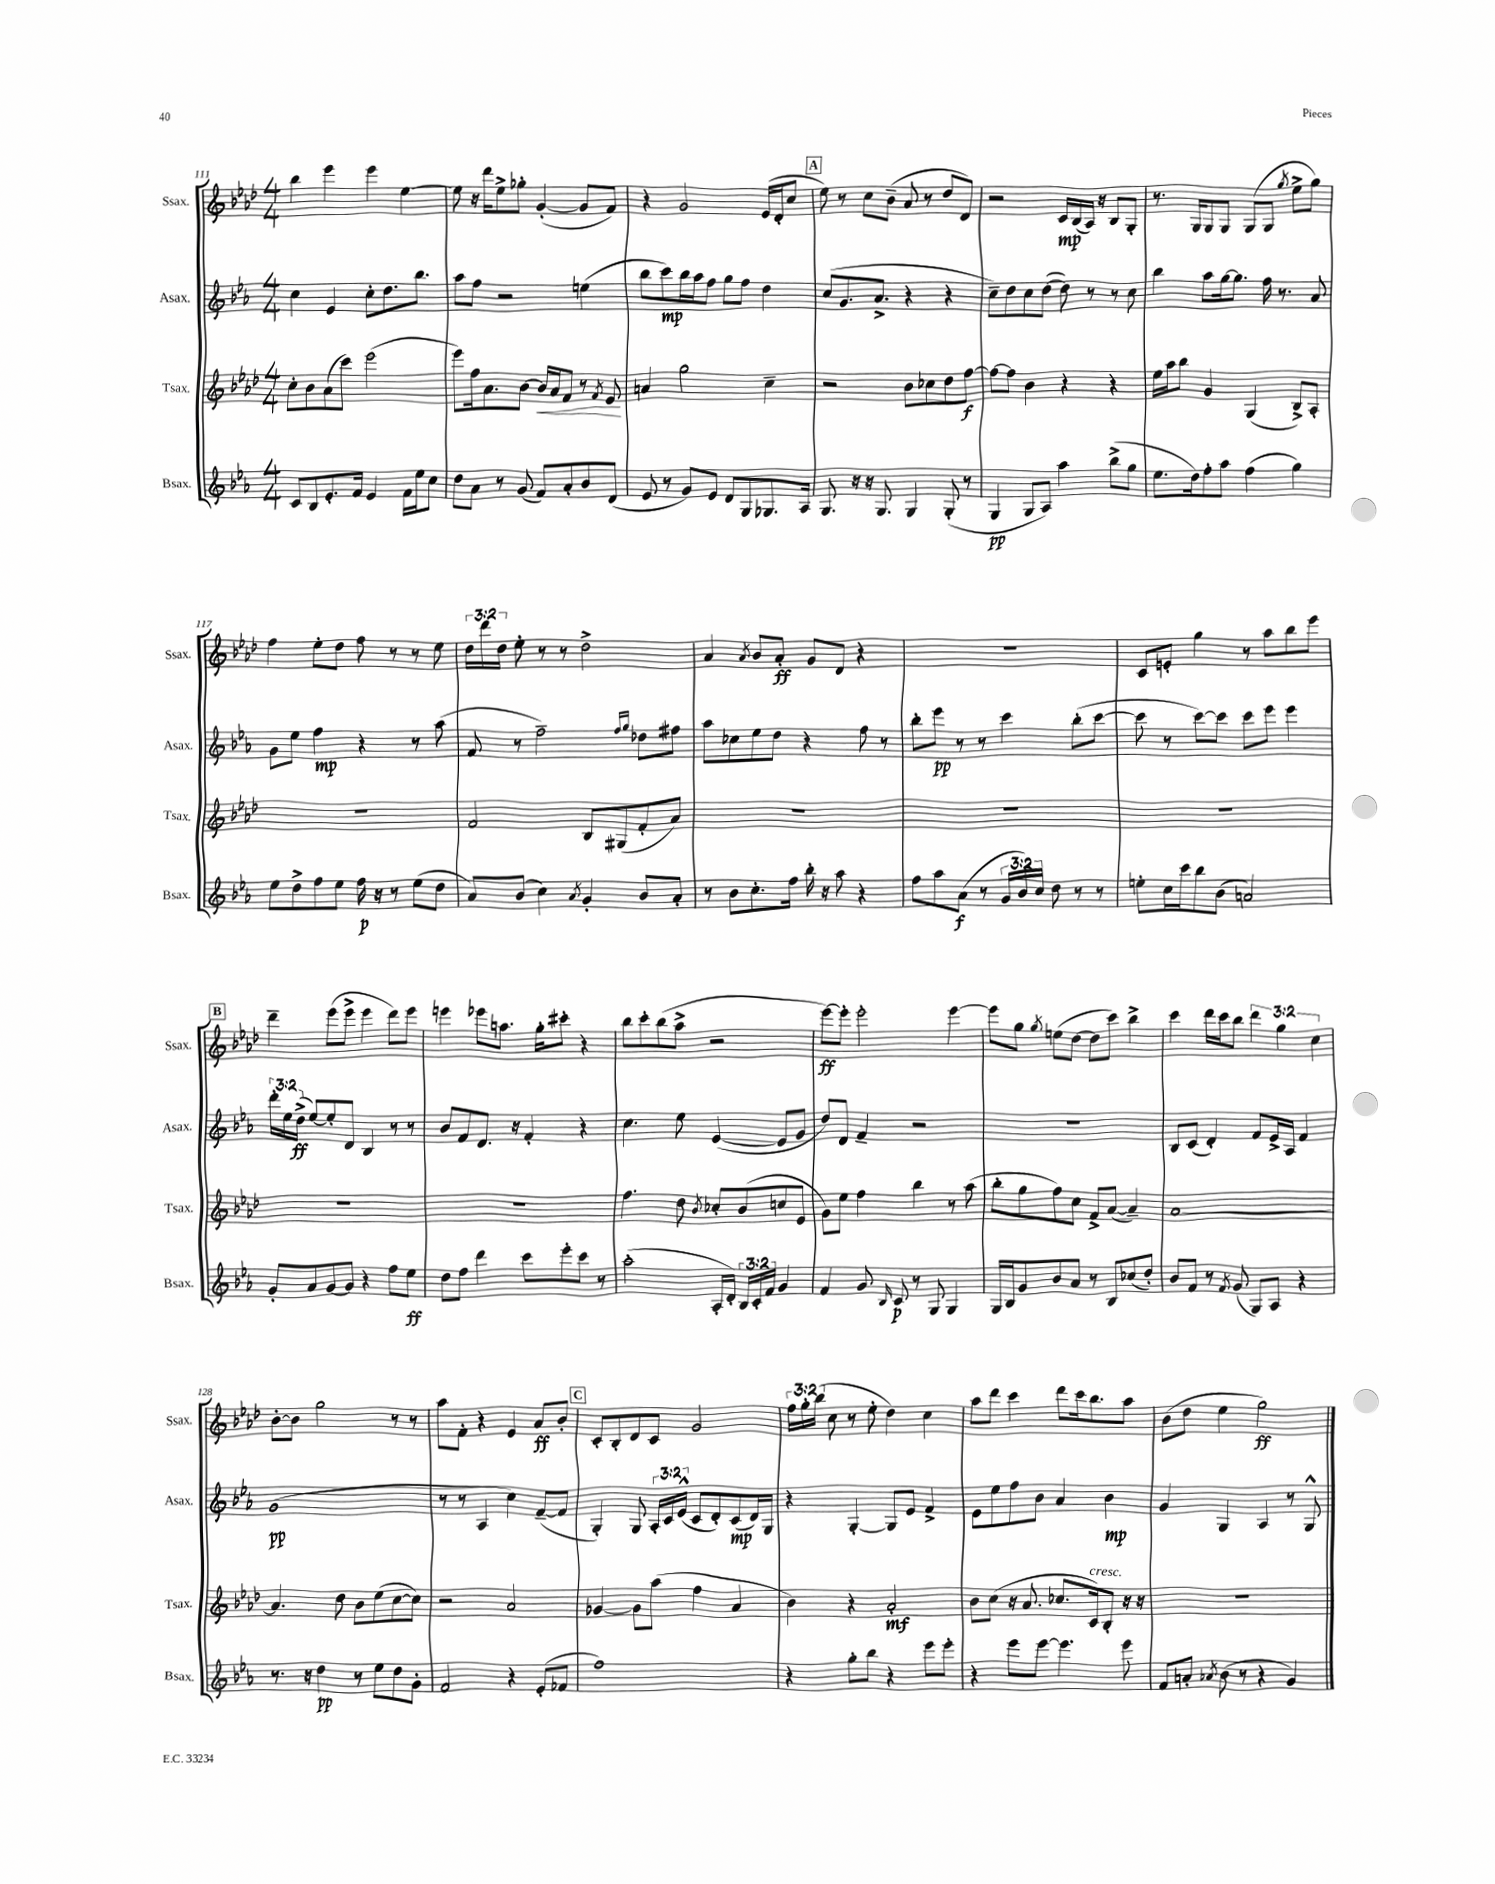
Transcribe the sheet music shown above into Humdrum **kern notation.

**kern	**dynam	**kern	**dynam	**kern	**dynam	**kern	**dynam
*part4	*part4	*part3	*part3	*part2	*part2	*part1	*part1
*staff4	*staff4	*staff3	*staff3	*staff2	*staff2	*staff1	*staff1
*I"Bsax.	*	*I"Tsax.	*	*I"Asax.	*	*I"Ssax.	*
*I'Bsax.	*	*I'Tsax.	*	*I'Asax.	*	*I'Ssax.	*
*clefG2	*	*clefG2	*	*clefG2	*	*clefG2	*
*k[b-e-a-]	*	*k[b-e-a-d-]	*	*k[b-e-a-]	*	*k[b-e-a-d-]	*
*M4/4	*	*M4/4	*	*M4/4	*	*M4/4	*
=111	=111	=111	=111	=111	=111	=111	=111
8c/L	.	8cc'\L	.	4cc\	.	4bb-\	.
8B-/	.	8b-\	.	.	.	.	.
8.e-'/	.	(8a-\	.	4e-/	.	4eee-\	.
.	.	8ccc\J)	.	.	.	.	.
16f/Jk	.	.	.	.	.	.	.
4e-/	.	(2eee-\	.	8cc'\L	.	4eee-\	.
.	.	.	.	8.dd\	.	.	.
16f\LL	.	.	.	.	.	[4ee-\	.
16ee-\J	.	.	.	8.bb-\J	.	.	.
8cc\J	.	.	.	.	.	.	.
=112	=112	=112	=112	=112	=112	=112	=112
8dd\L	.	8eee-\L)	.	8aa-\L	.	8ee-\]	.
8a-\J	.	16ff\k	.	8ff\J	.	16r	.
.	.	8.a-\	.	.	.	16ddd-\KL	.
8r	.	.	.	2r	.	8ee-^\	.
(8g/	.	[8b-\J	.	.	.	8gg-X'\J	.
!	!	!	!LO:HP:b	!	!	!	!
8f/L)	.	16b-/LL]	<	.	.	([4g'/	.
.	.	16a-/J	.	.	.	.	.
8a-'/	.	8f/J	.	.	.	.	.
8b-/	.	8r	.	(4een\	.	8g/L]	.
.	.	8qf/	.	.	.	.	.
(8d/J	.	8e-/	.	.	.	8f/J)	.
.	.	.	[	.	.	.	.
=113	=113	=113	=113	=113	=113	=113	=113
8e-/	.	4an/	.	8bb-\L	.	4r	.
8r	.	.	.	8ccc\)	mp	.	.
8g/L)	.	2gg\	.	16bb-\L	.	2g/	.
.	.	.	.	16aa-\J	.	.	.
8e-/J	.	.	.	8ff\J	.	.	.
8d/L	.	.	.	8gg\L	.	.	.
8G/	.	.	.	8ff\J	.	.	.
8.G-X/	.	4cc~\	.	4dd\	.	(16e-/LL	.
.	.	.	.	.	.	16d-'/J	.
.	.	.	.	.	.	8cc/J	.
16A-/Jk	.	.	.	.	.	.	.
!!LO:REH:place=s1:t=A
=114	=114	=114	=114	=114	=114	=114	=114
8.G/	.	2r	.	(8cc/L	.	8ee-\)	.
.	.	.	.	8.g/	.	8r	.
16r	.	.	.	.	.	.	.
16r	.	.	.	.	.	8cc\L	.
8.G/	.	.	.	8.a-^/J	.	.	.
.	.	.	.	.	.	(8b-~\J	.
4G/	.	8b-\L	.	4r	.	8a-/	.
.	.	8cc-X\	.	.	.	8r	.
(8G'/	.	8dd-\	.	4r	.	8dd-/L	.
8r	.	[8ff\J	f	.	.	8d-/J)	.
=115	=115	=115	=115	=115	=115	=115	=115
4G/	pp	8ff\L_	.	8cc~\L)	.	2r	.
.	.	8ff\J]	.	8dd\	.	.	.
8G/L	.	4b-\	.	8cc\	.	.	.
8A-/J)	.	.	.	([8dd\J	.	.	.
4aa-\	.	4r	.	8dd\])	.	16c/LL	mp
.	.	.	.	.	.	(16B-/	.
.	.	.	.	8r	.	16A-/JJ)	.
.	.	.	.	.	.	16r	.
(8bb-^\L	.	4r	.	8r	.	8B-/L	.
8gg\J	.	.	.	8cc\	.	8G'/J	.
=116	=116	=116	=116	=116	=116	=116	=116
8.ee-\L	.	16ee-\LL	.	4bb-\	.	8.r	.
.	.	16aa-\J	.	.	.	.	.
.	.	8bb-\J	.	.	.	.	.
16dd\k)	.	.	.	.	.	16G/KL	.
8ff'\	.	4g/	.	8aa-\L	.	8G/	.
8aa-\J	.	.	.	[16gg\k	.	8G/J	.
.	.	.	.	8.gg\J]	.	.	.
(4ff\	.	(4G/	.	.	.	(8G/L	.
.	.	.	.	16ff\	.	8G/J	.
.	.	.	.	8.r	.	.	.
.	.	.	.	.	.	8qgg/	.
4gg\)	.	8B-^/L)	.	.	.	8ee-^\L	.
.	.	8A-'/J	.	8a-/	.	8gg\J)	.
!!LO:LB:g=z
=117	=117	=117	=117	=117	=117	=117	=117
8ee-\L	.	1r	.	8g\L	.	4ff\	.
8dd^\	.	.	.	8ee-\J	.	.	.
8ff\	.	.	.	4ff\	mp	8ee-'\L	.
8ee-\J	.	.	.	.	.	8dd-\J	.
16ff\	p	.	.	4r	.	8ff\	.
16r	.	.	.	.	.	.	.
8r	.	.	.	.	.	8r	.
(8ee-\L	.	.	.	8r	.	8r	.
8dd\J	.	.	.	(8aa-\	.	8ee-\	.
=118	=118	=118	=118	=118	=118	=118	=118
8a-/L)	.	2f/	.	8f/	.	24dd-\LL	.
.	.	.	.	.	.	24ddd-\	.
.	.	.	.	.	.	24dd-\JJ	.
(8b-/J	.	.	.	8r	.	8ee-'\	.
4cc\)	.	.	.	2ff~\)	.	8r	.
.	.	.	.	.	.	8r	.
8qa-/	.	.	.	.	.	.	.
4g'/	.	8B-/L	.	.	.	2dd-^\	.
.	.	(8G#X/	.	.	.	.	.
.	.	.	.	16qqff/LL	.	.	.
.	.	.	.	16qqgg/JJ	.	.	.
8b-/L	.	8f'/	.	8dd-X\L	.	.	.
8a-'/J	.	8a-/J)	.	8ff#X\J	.	.	.
=119	=119	=119	=119	=119	=119	=119	=119
8r	.	1r	.	8aa-\L	.	4a-/	.
8b-\L	.	.	.	8cc-X\	.	.	.
.	.	.	.	.	.	8qa-/	.
8.cc'\	.	.	.	8ee-\	.	8b-/L	.
.	.	.	.	8dd\J	.	8a-'/J	ff
16ff\Jk	.	.	.	.	.	.	.
16bb-'\	.	.	.	4r	.	8g/L	.
16r	.	.	.	.	.	.	.
8aa-\	.	.	.	.	.	8d-/J	.
4r	.	.	.	8ff\	.	4r	.
.	.	.	.	8r	.	.	.
=120	=120	=120	=120	=120	=120	=120	=120
8ff\L	.	1r	.	8bb-'\L	.	1r	.
8aa-\	.	.	.	8eee-\J	pp	.	.
(8a-\J	f	.	.	8r	.	.	.
8r	.	.	.	8r	.	.	.
24g/LL	.	.	.	4ccc\	.	.	.
24b-/)	.	.	.	.	.	.	.
24cc/JJ	.	.	.	.	.	.	.
8dd\	.	.	.	.	.	.	.
8r	.	.	.	(8bb-'\L	.	.	.
8r	.	.	.	[8ccc\J	.	.	.
=121	=121	=121	=121	=121	=121	=121	=121
8een'\L	.	1r	.	8ccc\]	.	8c/L	.
16cc\L	.	.	.	8r	.	8en'/J	.
16ccc\J	.	.	.	.	.	.	.
8bb-\	.	.	.	[8ccc\L)	.	4gg\	.
(8b-\J	.	.	.	8ccc\J]	.	.	.
2an/)	.	.	.	8ccc\L	.	8r	.
.	.	.	.	8eee-\J	.	8aa-\L	.
.	.	.	.	4eee-\	.	8bb-\	.
.	.	.	.	.	.	8eee-\J	.
!!LO:LB:g=z
!!LO:REH:place=s1:t=B
=122	=122	=122	=122	=122	=122	=122	=122
8g'/L	.	1r	.	24ddd'\LL	.	4ddd-~\	.
.	.	.	.	24ee-\	.	.	.
.	.	.	.	(24dd^\JJ	ff	.	.
8a-/	.	.	.	[8ee-/L)	.	.	.
[8g/	.	.	.	8ee-'/]	.	(8eee-\L	.
8g/J]	.	.	.	8d/J	.	8eee-^\J	.
4r	.	.	.	4B-/	.	4eee-\	.
8ff\L	.	.	.	8r	.	8ddd-\L)	.
8ee-\J	ff	.	.	8r	.	8eee-\J	.
=123	=123	=123	=123	=123	=123	=123	=123
8dd\L	.	1r	.	8b-/L	.	4eeen\	.
8ff\J	.	.	.	8f/	.	.	.
4ddd\	.	.	.	8.d/J	.	8eee-X\L	.
.	.	.	.	.	.	8.aan\J	.
.	.	.	.	16r	.	.	.
8ccc\L	.	.	.	4f'/	.	.	.
.	.	.	.	.	.	16gg'\KL	.
8eee-'\	.	.	.	.	.	8ccc#X'\J	.
8ccc\J	.	.	.	4r	.	4r	.
8r	.	.	.	.	.	.	.
=124	=124	=124	=124	=124	=124	=124	=124
(2aa-'\	.	4.ff\	.	4.cc\	.	8bb-\L	.
.	.	.	.	.	.	8ccc'\	.
.	.	.	.	.	.	(8bb-\	.
.	.	8dd-\	.	8ee-\	.	8aa-^\J	.
.	.	8qb-/	.	.	.	.	.
16A-'/LL	.	8cc-X'/L	.	([4e-/	.	2r	.
16d'/JJ)	.	.	.	.	.	.	.
24B-/LL	.	(8b-/	.	.	.	.	.
24c'/	.	.	.	.	.	.	.
24f/JJ	.	.	.	.	.	.	.
4g/	.	8ccn/	.	8e-/L]	.	.	.
.	.	8e-/J	.	8g/J	.	.	.
=125	=125	=125	=125	=125	=125	=125	=125
4f/	.	8g\L)	.	8dd/L)	.	[8eee-\L)	ff
.	.	8ee-\J	.	8d/J	.	8eee-'\J]	.
8g/	.	4ff\	.	4f~/	.	2eee-'\	.
16qqB-/	.	.	.	.	.	.	.
8c/	p	.	.	.	.	.	.
8r	.	4bb-\	.	2r	.	.	.
8G/	.	.	.	.	.	.	.
4G/	.	8r	.	.	.	[4eee-\	.
.	.	(8aa-\	.	.	.	.	.
=126	=126	=126	=126	=126	=126	=126	=126
16G/LL	.	8bb-'\L	.	1r	.	8eee-\L]	.
16B-/J	.	.	.	.	.	.	.
8g/	.	8gg\	.	.	.	8gg\J	.
.	.	.	.	.	.	8qgg/	.
8b-/	.	8ff\)	.	.	.	(8een\L	.
8a-/J	.	8cc\J	.	.	.	[8dd-\J	.
8r	.	8f^/L	.	.	.	8dd-\L]	.
8B-/L	.	([8a-/J	.	.	.	8ccc\J)	.
(8cc-X/	.	4a-~/])	.	.	.	4bb-^\	.
8dd'/J)	.	.	.	.	.	.	.
=127	=127	=127	=127	=127	=127	=127	=127
8b-/L	.	[1a-	.	8B-/L	.	4ccc\	.
8f/J	.	.	.	(8c/J	.	.	.
8r	.	.	.	4d'/)	.	16ddd-\LL	.
.	.	.	.	.	.	16ccc\J	.
8qf/	.	.	.	.	.	.	.
(8g/	.	.	.	.	.	8bb-\J	.
8G/L)	.	.	.	8f/L	.	6ddd-\	.
8A-/J	.	.	.	16e-^/L	.	.	.
.	.	.	.	.	.	6gg\	.
.	.	.	.	16A-/JJ	.	.	.
4r	.	.	.	4f/	.	.	.
.	.	.	.	.	.	6cc\	.
!!LO:LB:g=z
=128	=128	=128	=128	=128	=128	=128	=128
8.r	.	4.a-/]	.	(1g	pp	[8b-'\L	.
.	.	.	.	.	.	8b-\J]	.
16r	.	.	.	.	.	.	.
4dd\	pp	.	.	.	.	2gg\	.
.	.	8dd-\	.	.	.	.	.
8r	.	8b-\L	.	.	.	.	.
8ee-\L	.	(8ee-\	.	.	.	.	.
8dd\	.	[8cc\	.	.	.	8r	.
8g'\J	.	8cc\J])	.	.	.	8r	.
=129	=129	=129	=129	=129	=129	=129	=129
2f/	.	2r	.	8r	.	8aa-\L	.
.	.	.	.	8r	.	8f'\J	.
.	.	.	.	4A-/	.	4r	.
4r	.	2a-/	.	4cc\)	.	4e-/	.
(8e-'/L	.	.	.	([8f~/L	.	8a-/L	ff
8f-X/J	.	.	.	8f/J]	.	8b-'/J	.
!!LO:REH:place=s1:t=C
=130	=130	=130	=130	=130	=130	=130	=130
1ff)	.	[4g-X/	.	4G'/)	.	8c'/L	.
.	.	.	.	.	.	8B-'/	.
.	.	8g-\L]	.	8G/	.	8d-/	.
.	.	(8aa-\J	.	24A-'/LL	.	8c/J	.
.	.	.	.	24c/	.	.	.
.	.	.	.	(24e-^^/JJ	.	.	.
.	.	4ff\	.	8c/L	.	2g/	.
.	.	.	.	8d'/)	.	.	.
.	.	4a-/	.	(8c/	mp	.	.
.	.	.	.	16d/L)	.	.	.
.	.	.	.	16G/JJ	.	.	.
=131	=131	=131	=131	=131	=131	=131	=131
4r	.	4b-\)	.	4r	.	24ff\LL	.
.	.	.	.	.	.	24gg'\	.
.	.	.	.	.	.	(24bb-\JJ	.
.	.	.	.	.	.	8cc\	.
8gg'\L	.	4r	.	[4G'/	.	8r	.
8bb-\J	.	.	.	.	.	8ee-'\	.
4r	.	2a-'/	mf	8G/L]	.	4dd-\)	.
.	.	.	.	8e-/J	.	.	.
8eee-\L	.	.	.	4f^/	.	4cc\	.
8eee-'\J	.	.	.	.	.	.	.
=132	=132	=132	=132	=132	=132	=132	=132
4r	.	8b-\L	.	8e-\L	.	8aa-\L	.
.	.	(8cc\J	.	8ee-\	.	8ddd-\J	.
8eee-\L	.	16r	.	8ff\	.	4ccc\	.
.	.	8.a-/	.	.	.	.	.
[8eee-\J	.	.	.	8b-\J	.	.	.
4.eee-\]	.	8.cc-X/L	.	4a-/	.	8ddd-\L	.
.	.	.	.	.	.	16ccc\k	.
!	!	!LO:TX:a:i:t=cresc.	!	!	!	!	!
.	.	16c/k)	.	.	.	8.bb-\	.
.	.	8B-'/J	.	4b-\	mp	.	.
8eee-\	.	16r	.	.	.	8aa-\J	.
.	.	16r	.	.	.	.	.
=133	=133	=133	=133	=133	=133	=133	=133
8f/L	.	1r	.	4g/	.	(8b-\L	.
8an'/J	.	.	.	.	.	8dd-\J	.
8qa-X/	.	.	.	.	.	.	.
(8b-\	.	.	.	4G/	.	4ee-\	.
8r	.	.	.	.	.	.	.
4r	.	.	.	4A-/	.	2gg\)	ff
4g/)	.	.	.	8r	.	.	.
.	.	.	.	8G^^/	.	.	.
==	==	==	==	==	==	==	==
*-	*-	*-	*-	*-	*-	*-	*-
